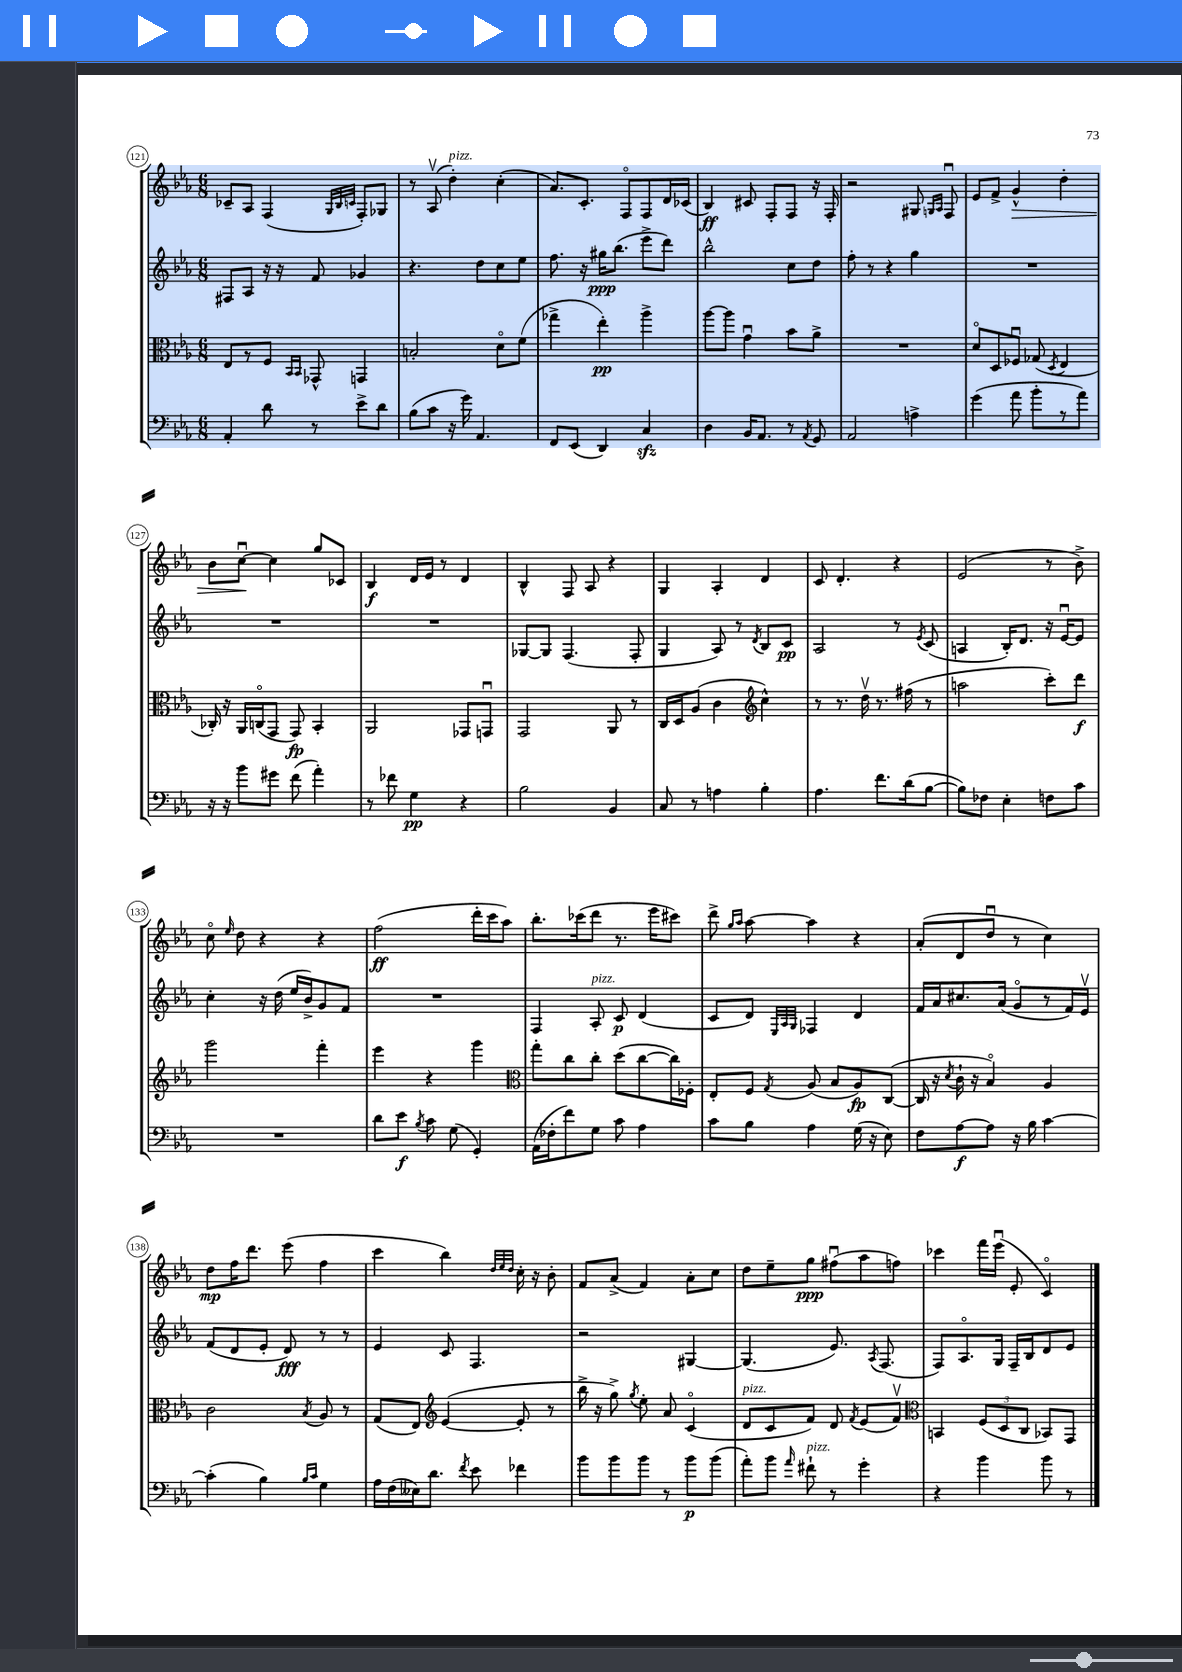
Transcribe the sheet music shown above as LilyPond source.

<<
\new StaffGroup <<
\new Staff = "s0" {
    \clef treble \key ees \major \numericTimeSignature \time 6/8
    \autoBeamOff ces'8[-- aes8] f4( \grace { g32[ bes32 c'32] } f8[-.) ges8] |
    r8 aes8\upbow( d''4-.^\markup { \italic "pizz." }) c''4-.( |
    aes'8.[) c'8.]-. f8[\flageolet f8 d'16 ces'16]( |
    bes4\ff) cis'8 f8[-. f8] r16 f16-. |
    r2 gis8 \grace { g16[ aes16] } f8\downbow |
    ees'8[ f'8]-> g'4-^\> d''4-. |
    bes'8[ c''8]~\downbow\! c''4 g''8[ ces'8] |
    bes4\f d'16[ ees'16] r8 d'4 |
    bes4-^ f8 aes8 r4 |
    g4 aes4-. d'4 |
    c'8 d'4.-. r4 |
    ees'2( r8 bes'8->) |
    c''8\flageolet \grace { ees''16 } d''8 r4 r4 |
    f''2\ff( d'''16[-. c'''16 aes''8]) |
    bes''8.[-. ces'''16( d'''8] r8. ees'''16[ cis'''8]) |
    d'''8-> \grace { g''16[ aes''16] } aes''8~ aes''4 r4 |
    aes'8[-.( d'8 d''8]\downbow r8 c''4) |
    d''8[\mp f''16 d'''8.] ees'''8( f''4 |
    c'''4 bes''4) \grace { d''32[ ees''32 d''32] } c''16-. r16 bes'8-. |
    f'8[ aes'8]->( f'4) aes'8[-. c''8] |
    d''8[ ees''8-- g''8]\ppp fis''8[\downbow( aes''8 f''8]) |
    ces'''4 f'''16[ ees'''16]\downbow( ees'8-. c'4\flageolet) \bar "|." |
}
\new Staff = "s1" {
    \clef treble \key ees \major \numericTimeSignature \time 6/8
    \autoBeamOff fis8[ aes8] r16 r16 f'8 ges'4 |
    r4. d''8[ c''8 ees''8] |
    f''8. r16 gis''16[\ppp bes''8.]( ees'''8[-> d'''8]) |
    bes''2-^ c''8[ d''8] |
    f''8-. r8 r4 g''4 |
    R2. |
    R2. |
    R2. |
    ges8[~ ges8] f4.( f8-. |
    g4 aes8) r8 \acciaccatura { d'8 } bes8[ c'8]\pp |
    aes2 r8 \acciaccatura { ees'8 } c'8( |
    a4 bes16[-.) d'8.] r16 ees'16[~\downbow ees'8] |
    c''4-. r16 d''16( ees''16[ bes'16->) g'8 f'8] |
    R2. |
    f4 aes8-.^\markup { \italic "pizz." } c'8\p d'4( |
    c'8[ d'8]) \grace { ees32[ aes32 g32] } fes4 d'4 |
    f'16[ aes'16 cis''8. aes'16]( g'8[\flageolet r8 f'16) ees'16]\upbow |
    f'8[( d'8 ees'8]-. d'8\fff) r8 r8 |
    ees'4 c'8 f4. |
    r2 gis4~ |
    gis4.( ees'8.) \acciaccatura { aes8 } f8.( |
    f8[) aes8.\flageolet g16] f16[-- bes16 d'8 ees'8] \bar "|." |
}
\new Staff = "s2" {
    \clef alto \key ees \major \numericTimeSignature \time 6/8
    \autoBeamOff ees8[ r8 f8] \grace { bes,16[ bes,16] } ges,8-^ g,4 |
    b2-. d'8[\flageolet f'8]( |
    ges''4-> ees''4-.\pp) aes''4-> |
    aes''8[~ aes''8] g'4\downbow bes'8[ aes'8]-> |
    R2. |
    d'8[\flageolet d8 fes8]\downbow ges8( \acciaccatura { d8 } ees4 |
    ces16-.) r16 aes,16[ c16\flageolet( g,8] g,8\fp) bes,4-. |
    aes,2 ges,8[ g,8]\downbow |
    g,2 aes,8 r8 |
    c16[ d16 aes8]( c'4 \clef treble c''4-^) |
    r8 r8. d''16\upbow r8. fis''16( r8 |
    a''2 c'''8[-.) d'''8]\f |
    g'''2 f'''4-. |
    ees'''4 r4 g'''4 |
    \clef alto g''8[-. c''8 c''8]-. d''8[( c''8~ c''16) fes16]-. |
    ees8[-. f8] \acciaccatura { g8 } aes8( bes8[ aes8\fp) c8]~( |
    c16 r16 \acciaccatura { d'8 } c'16-! r16 bes4\flageolet) aes4 |
    c'2 \acciaccatura { bes8 } aes8 r8 |
    g8[( ees8]) \clef treble ees'4~( ees'8-. r8 |
    bes''16-> r16 g''8->) \acciaccatura { g''8 } ees''8-. aes'8 c'4\flageolet( |
    d'8[^\markup { \italic "pizz." } c'8 f'8]) d'8 \acciaccatura { f'8 } ees'8[( f'8]\upbow) |
    \clef alto b,4 \tuplet 3/2 { f8[( d8 c8] } bes,8[) g,8] \bar "|." |
}
\new Staff = "s3" {
    \clef bass \key ees \major \numericTimeSignature \time 6/8
    \autoBeamOff aes,4-. d'8 r8 ees'8[-> d'8] |
    bes8[( c'8] r16 g'16) aes,4. |
    f,8[ ees,8]( d,4) c4\sfz |
    d4 bes,16[ aes,8.] r8 \acciaccatura { aes,8 } g,8 |
    aes,2 a4-> |
    g'4( aes'8 bes'8[-. r8 aes'8]) |
    r16 r16 bes'8[ gis'8] f'8( aes'4-.) |
    r8 fes'8 g4\pp r4 |
    bes2 bes,4 |
    c8 r8 a4 bes4-. |
    aes4. f'8.[ d'16( bes8]~ |
    bes8[) fes8] ees4-. f8[ c'8] |
    R2. |
    d'8[ ees'8]\f \acciaccatura { bes8 } c'8 g8( g,4-.) |
    aes,16[( fes16-. f'8) g8] c'8 aes4 |
    c'8[ bes8] aes4 g16( r16 ees8) |
    f8[ aes8~\f aes8] r16 bes16 c'4~ |
    c'4-.( bes4) \grace { bes16[ c'16] } g4 |
    aes16[ f16( eeses16) d'8.] \acciaccatura { f'8 } ees'8 fes'4 |
    bes'8[ bes'8 bes'8] r8 bes'8[\p bes'8]( |
    aes'8[-.) bes'8] \grace { aes'16 } fis'8-!^\markup { \italic "pizz." } r8 g'4-. |
    r4 bes'4 bes'8 r8 \bar "|." |
}
>>
>>
